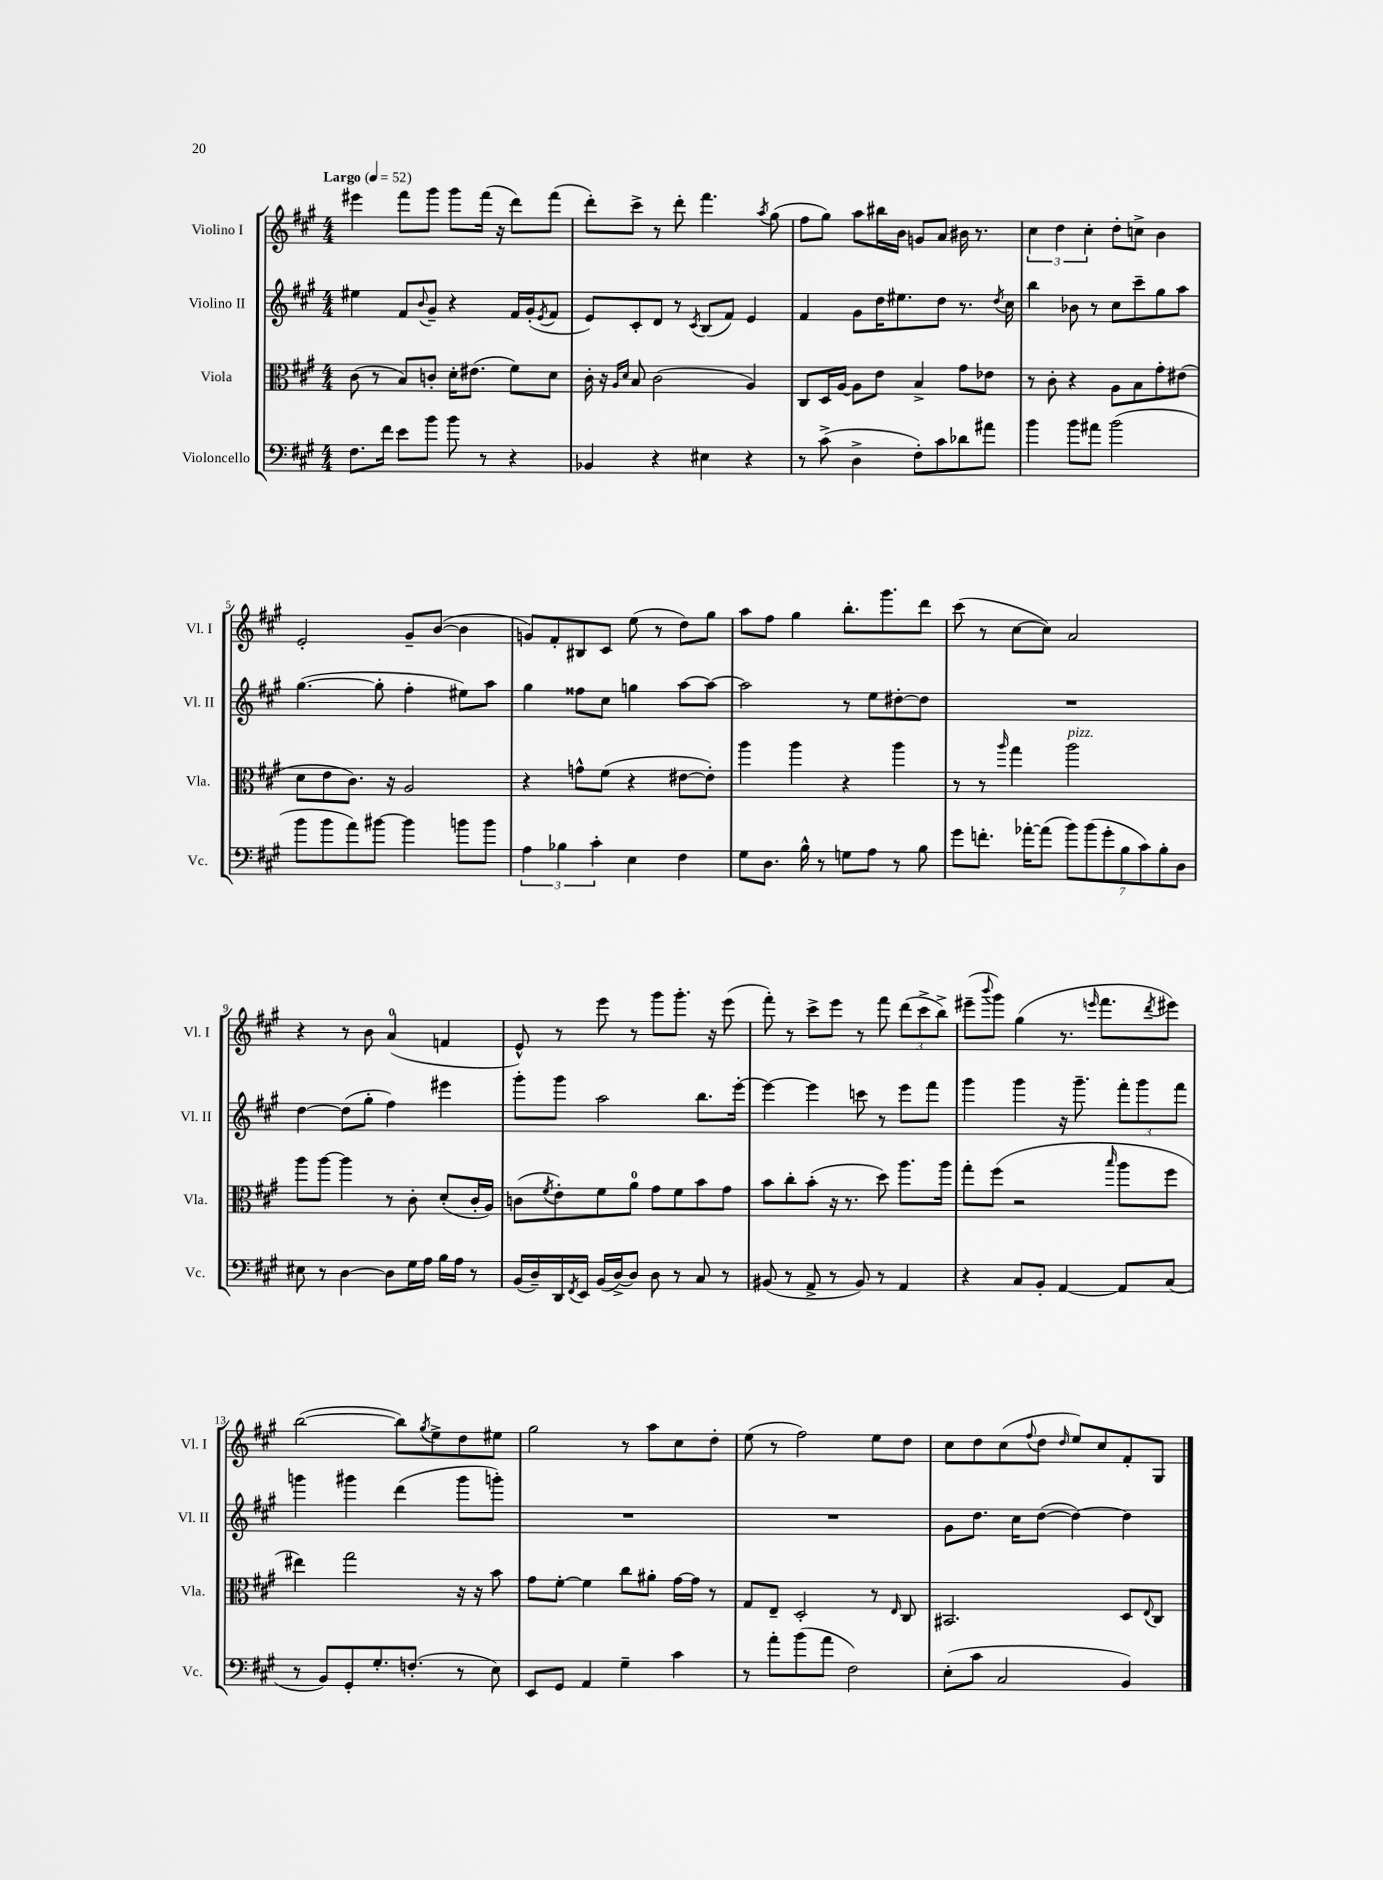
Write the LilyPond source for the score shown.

<<
\new StaffGroup <<
\new Staff = "s0" \with { instrumentName = "Violino I" shortInstrumentName = "Vl. I" } {
    \clef treble \key a \major \numericTimeSignature \time 4/4 \tempo "Largo" 4 = 52
    eis'''4 fis'''8 gis'''8 gis'''8 fis'''16( r16 d'''8) fis'''8( |
    d'''8-.) cis'''8-> r8 d'''8-. fis'''4. \acciaccatura { a''8 } gis''8( |
    fis''8 gis''8) a''8 bis''16 b'16 g'8 a'8 bis'16 r8. |
    \tuplet 3/2 { cis''4 d''4 cis''4-. } d''8-. c''8-> b'4 |
    e'2-. gis'8-- b'8~( b'4 |
    g'8) fis'8-. bis8 cis'8 e''8( r8 d''8) gis''8 |
    a''8 fis''8 gis''4 b''8.-. gis'''8. d'''8 |
    cis'''8( r8 cis''8~ cis''8) a'2 |
    r4 r8 b'8 a'4-0( f'4 |
    e'8-^) r8 e'''8 r8 gis'''8 gis'''8.-. r16 e'''8( |
    fis'''8-.) r8 cis'''8-> e'''8 r8 fis'''8 \tuplet 3/2 { d'''8( cis'''8-> b''8->) } |
    eis'''8--( \appoggiatura { b'''8 } gis'''8) gis''4( r8. \grace { e'''16 } fis'''8. \acciaccatura { d'''8 } eis'''8) |
    b''2~( b''8) \acciaccatura { gis''8 } e''8-> d''8 eis''8 |
    gis''2 r8 a''8 cis''8 d''8-. |
    e''8( r8 fis''2) e''8 d''8 |
    cis''8 d''8 cis''8( \appoggiatura { fis''8 } d''8 \grace { d''16 } e''8) cis''8 fis'8-. gis8 \bar "|." |
}
\new Staff = "s1" \with { instrumentName = "Violino II" shortInstrumentName = "Vl. II" } {
    \clef treble \key a \major \numericTimeSignature \time 4/4
    eis''4 fis'8 \appoggiatura { b'8 } gis'8-- r4 fis'16 gis'16-.( \acciaccatura { e'8 } fis'8 |
    e'8) cis'8-. d'8 r8 \acciaccatura { cis'8 } b8( fis'8) e'4 |
    fis'4 gis'8 d''16 eis''8. d''8 r8. \acciaccatura { d''8 } cis''16 |
    b''4 bes'8 r8 cis''8 cis'''8-- gis''8 a''8 |
    gis''4.~( gis''8-. fis''4-. eis''8) a''8 |
    gis''4 fisis''8 cis''8 g''4 a''8~ a''8~ |
    a''2 r8 e''8 dis''8~-. dis''8 |
    R1 |
    d''4~ d''8( gis''8-. fis''4) eis'''4 |
    gis'''8-. gis'''8 a''2 b''8. e'''16~-. |
    e'''4~ e'''4 c'''8 r8 e'''8 fis'''8 |
    gis'''4 gis'''4 r16 gis'''8.-- \tuplet 3/2 { fis'''8-. gis'''8 fis'''8 } |
    g'''4 gis'''4 d'''4( gis'''8 g'''8-.) |
    R1 |
    R1 |
    gis'8 d''8. cis''16 d''8~( d''4~) d''4 \bar "|." |
}
\new Staff = "s2" \with { instrumentName = "Viola" shortInstrumentName = "Vla." } {
    \clef alto \key a \major \numericTimeSignature \time 4/4
    cis'8( r8 b8) c'8-. d'16-. eis'8.( fis'8) d'8 |
    cis'16-. r16 \grace { a16 d'16 } b8 cis'2( a4) |
    cis8 d16 a16~ a8 e'8 b4-> gis'8 ees'8 |
    r8 cis'8-. r4 a8 b8 gis'8-. eis'8( |
    d'8 e'8 cis'8.) r16 a2 |
    r4 g'8-^ fis'8( r4 eis'8~ eis'8-.) |
    a''4 a''4 r4 a''4 |
    r8 r8 \grace { a''16 } gis''4 a''2^\markup { \italic "pizz." } |
    a''8 a''8~ a''4 r8 cis'8-. d'8-.( cis'16-. a16) |
    c'8( \acciaccatura { fis'8 } e'8-.) fis'8 a'8-0 gis'8 fis'8 b'8 gis'8 |
    b'8 cis''8-. b'8-.( r16 r8. d''8) a''8. a''16 |
    gis''8-. fis''8( r2 \grace { b''16 } a''8 fis''8 |
    eis''4) gis''2 r16 r16 b'8 |
    gis'8 fis'8~-. fis'4 cis''8 ais'8-. gis'16~ gis'16 r8 |
    gis8 e8-- d2-. r8 \grace { e16 } cis8 |
    bis,2. d8 \appoggiatura { e8 } cis8 \bar "|." |
}
\new Staff = "s3" \with { instrumentName = "Violoncello" shortInstrumentName = "Vc." } {
    \clef bass \key a \major \numericTimeSignature \time 4/4
    fis8. fis'16 e'8 b'8 b'8 r8 r4 |
    bes,4 r4 eis4 r4 |
    r8 cis'8->( d4-> fis8-.) cis'8 des'8 ais'8 |
    b'4 b'8 ais'8 b'2( |
    b'8 b'8 a'8) bis'8~ bis'4 b'8 b'8 |
    \tuplet 3/2 { a4 bes4 cis'4-. } e4 fis4 |
    gis8 d8. b16-^ r8 g8 a8 r8 b8 |
    gis'8 f'8.-. aes'16~-. aes'8( \tuplet 7/4 { b'8) b'8( gis'8-. b8 cis'8) b8-. d8 } |
    eis8 r8 d4~ d8 gis16 a16 b16 a16 r8 |
    b,16( d16--) d,16 \acciaccatura { fis,8 } e,16 b,16( d16~->) d8 d8 r8 cis8 r8 |
    bis,8( r8 a,8-> r8 bis,8) r8 a,4 |
    r4 cis8 b,8-. a,4~ a,8 cis8( |
    r8 b,8) gis,8-. gis8.-. f8.-.( r8 e8) |
    e,8 gis,8 a,4 gis4-- cis'4 |
    r8 a'8-. b'8( a'8 fis2) |
    e8-.( cis'8 cis2 b,4) \bar "|." |
}
>>
>>
